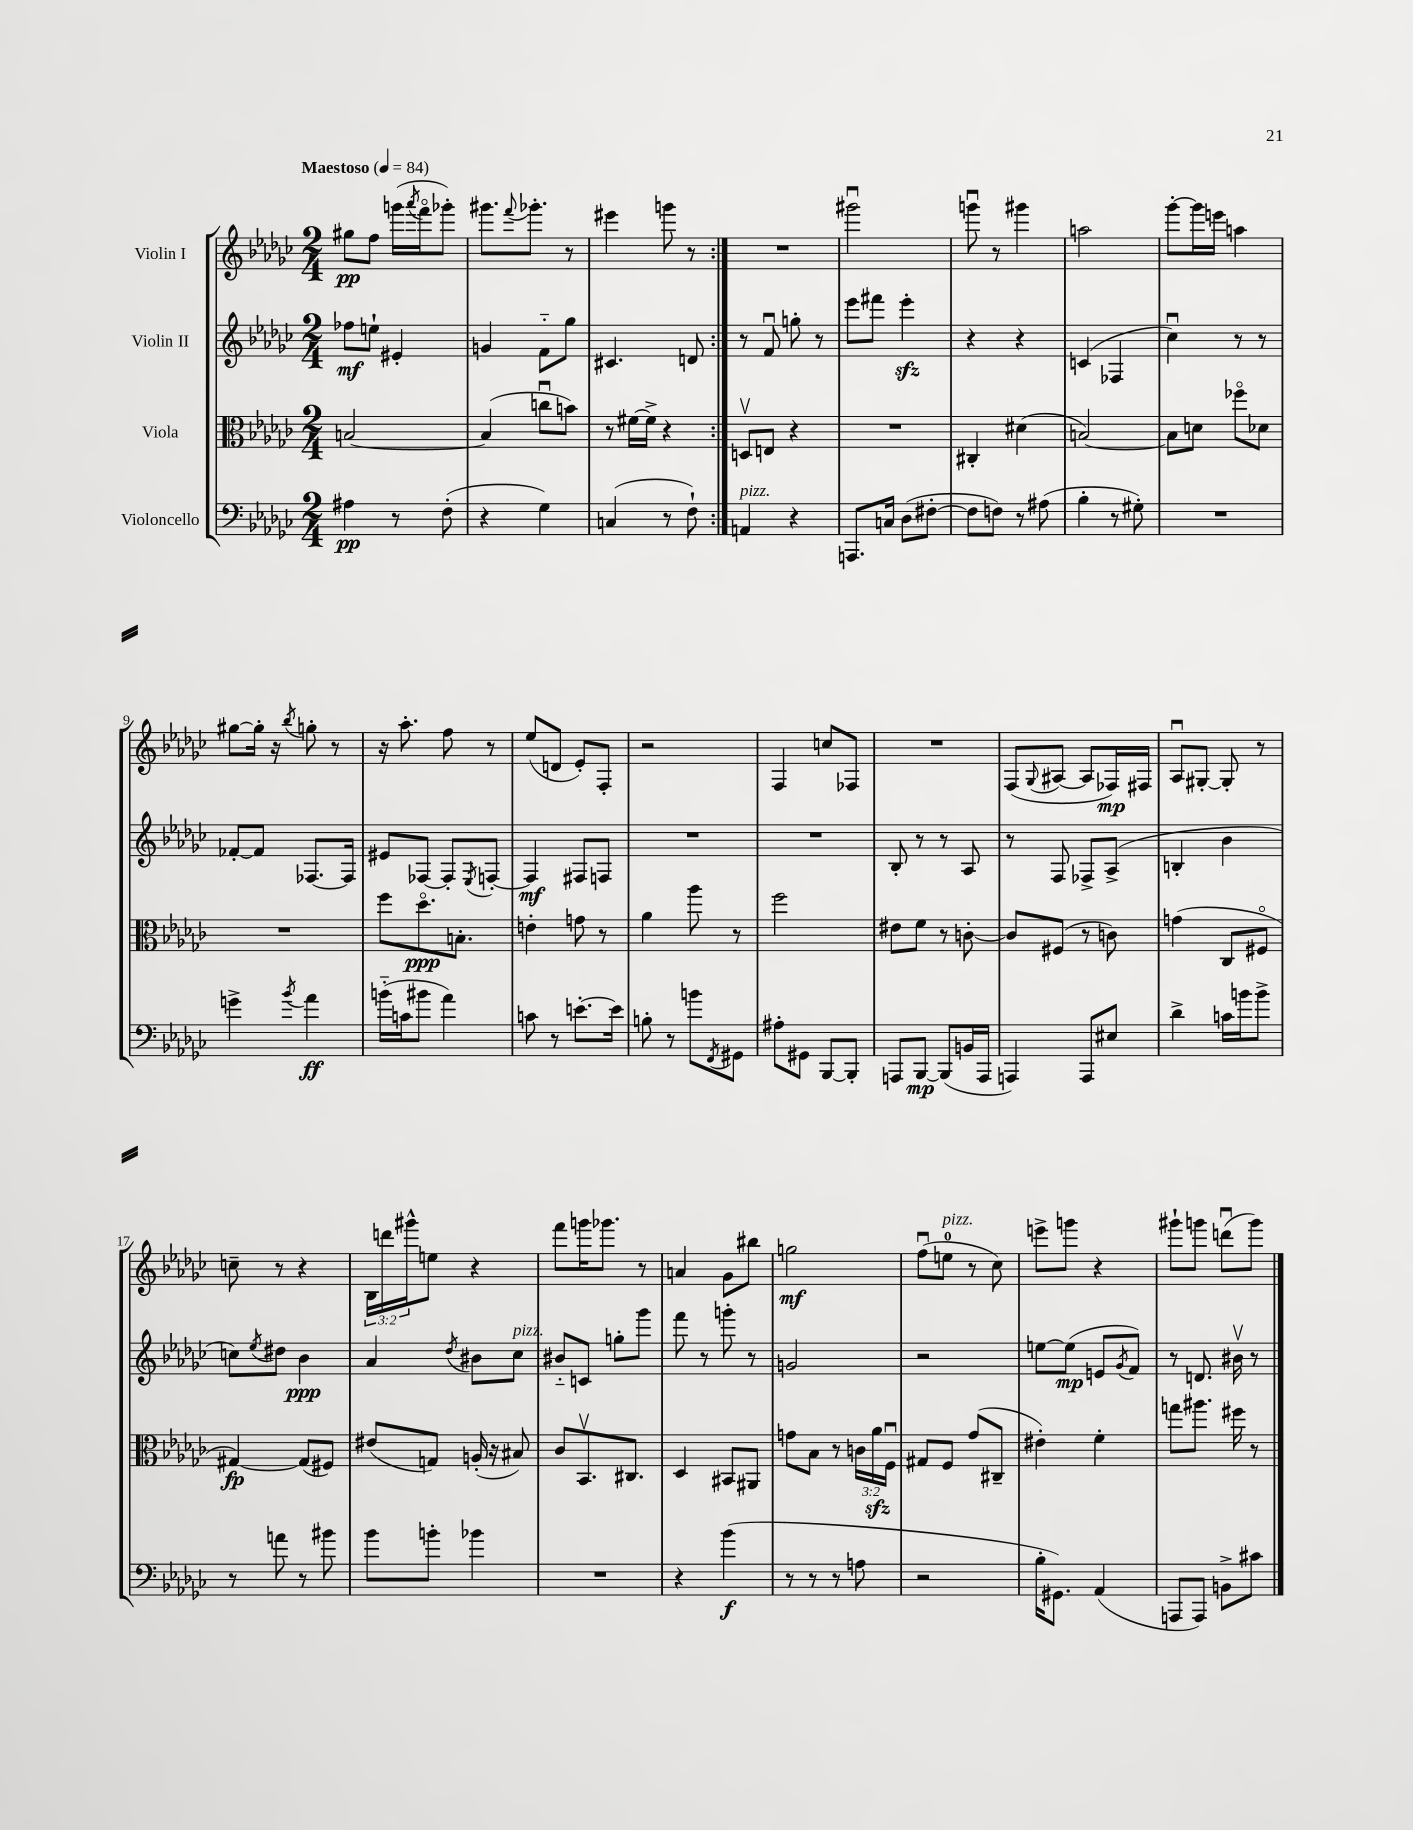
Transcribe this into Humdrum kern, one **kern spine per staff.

**kern	**kern	**kern	**kern
*staff4	*staff3	*staff2	*staff1
*clefF4	*clefC3	*clefG2	*clefG2
*k[b-e-a-d-g-c-]	*k[b-e-a-d-g-c-]	*k[b-e-a-d-g-c-]	*k[b-e-a-d-g-c-]
*M2/4	*M2/4	*M2/4	*M2/4
*MM84	*MM84	*MM84	*MM84
4A#\	[2B/	8ff-\L	8gg#\L
.	.	8ee`\J	8ff\J
8r	.	4e#'/	(16ggg\LL
.	.	.	8qaaa-/
.	.	.	16fffo\J
(8F'\	.	.	8ggg-'\J)
=	=	=	=
4r	(4B/]	4g/	8.ggg#\L
.	.	.	8qqfff/
.	.	.	8.ggg-'\J
4G-\)	8ccu\L	8f'~\L	.
.	8b\J)	8gg-\J	8r
=	=	=	=
(4C/	8r	4.c#/	4eee#\
.	[16f#\LL	.	.
.	16f#^\]JJ	.	.
8r	4r	.	8ggg\
8F`\)	.	8d/	8r
=:|!	=:|!	=:|!	=:|!
4AA/	8Dv/L	8r	2r
.	8E/J	8fu/	.
4r	4r	8gg'\	.
.	.	8r	.
=	=	=	=
8.AAA/L	2r	8eee-\L	2ggg#u\
.	.	8fff#\J	.
16C/Jk	.	.	.
(8D-\L	.	4eee-'\	.
[8F#'\J	.	.	.
=	=	=	=
8F#\]L	4C#'/	4r	8gggu\
8F\J)	.	.	8r
8r	(4d#\	4r	4ggg#\
(8A#\	.	.	.
=	=	=	=
4B-'\	[2B/)	(4c/	2aa\
8r	.	4F-/	.
8G#'\)	.	.	.
=	=	=	=
2r	8B\]L	4cc-u\)	[8ggg-'\L
.	8d\J	.	16ggg-\]L
.	.	.	16eee\JJ
.	8ff-o\L	8r	4aa\
.	8d-\J	8r	.
=	=	=	=
4g^\	2r	[8f-'/L	[8gg#\L
.	.	8f-/]J	16gg#'\]Jk
.	.	.	16r
8qb-/	.	.	8qbb-/
4a-\	.	[8.F-/L	8gg'\
.	.	.	8r
.	.	16F-/]Jk	.
=	=	=	=
(16b'~\LL	8ff\L	8e#/L	16r
16c\J	.	.	8.aa-'\
8b#\J	8.dd-o\	[8F-/J	.
4a-\)	.	8F-'/]L	8ff\
.	8.B'\J	.	.
.	.	8qE-/	.
.	.	[8F'/J	8r
=	=	=	=
8c\	4e'\	4F/]	(8ee-/L
8r	.	.	8d/J
[8.e'\L	8g\	8F#/L	8e-'/L)
.	8r	8F/J	8F'/J
16e\]Jk	.	.	.
=	=	=	=
8B'\	4a-\	2r	2r
8r	.	.	.
8b\L	8aa-\	.	.
8qFF/	.	.	.
8GG#\J	8r	.	.
=	=	=	=
8A#'\L	2ff\	2r	4F/
8GG#\J	.	.	.
[8BBB-/L	.	.	8cc/L
8BBB-'/]J	.	.	8F-/J
=	=	=	=
8AAA/L	8e#\L	8B-'/	2r
[8BBB-/J	8f\J	8r	.
(8BBB-/]L	8r	8r	.
16BB/L	[8c'\	8A-/	.
16AAA/JJ	.	.	.
=	=	=	=
4AAA/)	8c/]L	8r	(8F/L
.	.	.	8qqG-/
.	(8F#/J	8F/	[8A#/J
8AAA/L	8r	8F-^/L	8A#/]L
8E#/J	8c\)	(8A-^/J	16F-/L)
.	.	.	16F#/JJ
=	=	=	=
4d-^\	(4g\	4B'/	8A-u/L
.	.	.	[8G#'/J
16c\LL	8C-/L	4b-\	8G#'/]
16b\J	.	.	.
8b^\J	8F#o/J	.	8r
=	=	=	=
8r	[4G#/)	8cc\L)	8cc~\
.	.	8qee-/	.
8a\	.	8dd#\J	8r
8r	(8G#/]L	4b-\	4r
8b#\	8F#/J)	.	.
=	=	=	=
8b-\L	(8e#/L	4a-/	24B-\LL
.	.	.	24ddd\
.	.	.	24ggg#^^\J
8b'\J	8G/J)	.	8ee\J
.	.	8qdd-/	.
4b-\	(16A'/	8b#\L	4r
.	16r	.	.
.	8B#/)	8cc-\J	.
=	=	=	=
2r	8c-/L	8b#'~/L	8fff\L
.	8.BB-v/	8c/J	16ggg\K
.	.	.	8.ggg-\J
.	.	8gg'\L	.
.	8.C#/J	.	.
.	.	8ggg-\J	8r
=	=	=	=
4r	4D-/	8fff\	4a/
.	.	8r	.
(4b-\	8BB#/L	8ggg'\	8g-\L
.	8AA#/J	8r	8bb#\J
=	=	=	=
8r	8g\L	2g/	2gg\
8r	8B-\J	.	.
8r	8r	.	.
8A\	24c\LL	.	.
.	24a-\	.	.
.	24Fu\JJ	.	.
=	=	=	=
2r	8G#/L	2r	(8ffu\L
.	8F/J	.	8ee\J
.	(8g-/L	.	8r
.	8C#~/J	.	8cc-\)
=	=	=	=
16B-'\LK	4e#'\)	[8ee\L	8eee^\L
8.GG#\J)	.	.	.
.	.	(8ee\]J	8ggg\J
(4AA-/	4f'\	8e/L	4r
.	.	8qg-/	.
.	.	8f/J)	.
=	=	=	=
8AAA/L	8gg\L	8r	8ggg#`\L
8AAA/J)	8.aa#\J	8.d/	8ggg\J
8BB^\L	.	.	(8dddu\L
.	16ff#\	16b#v\	.
8c#\J	8r	8r	8ggg\J)
==	==	==	==
*-	*-	*-	*-
